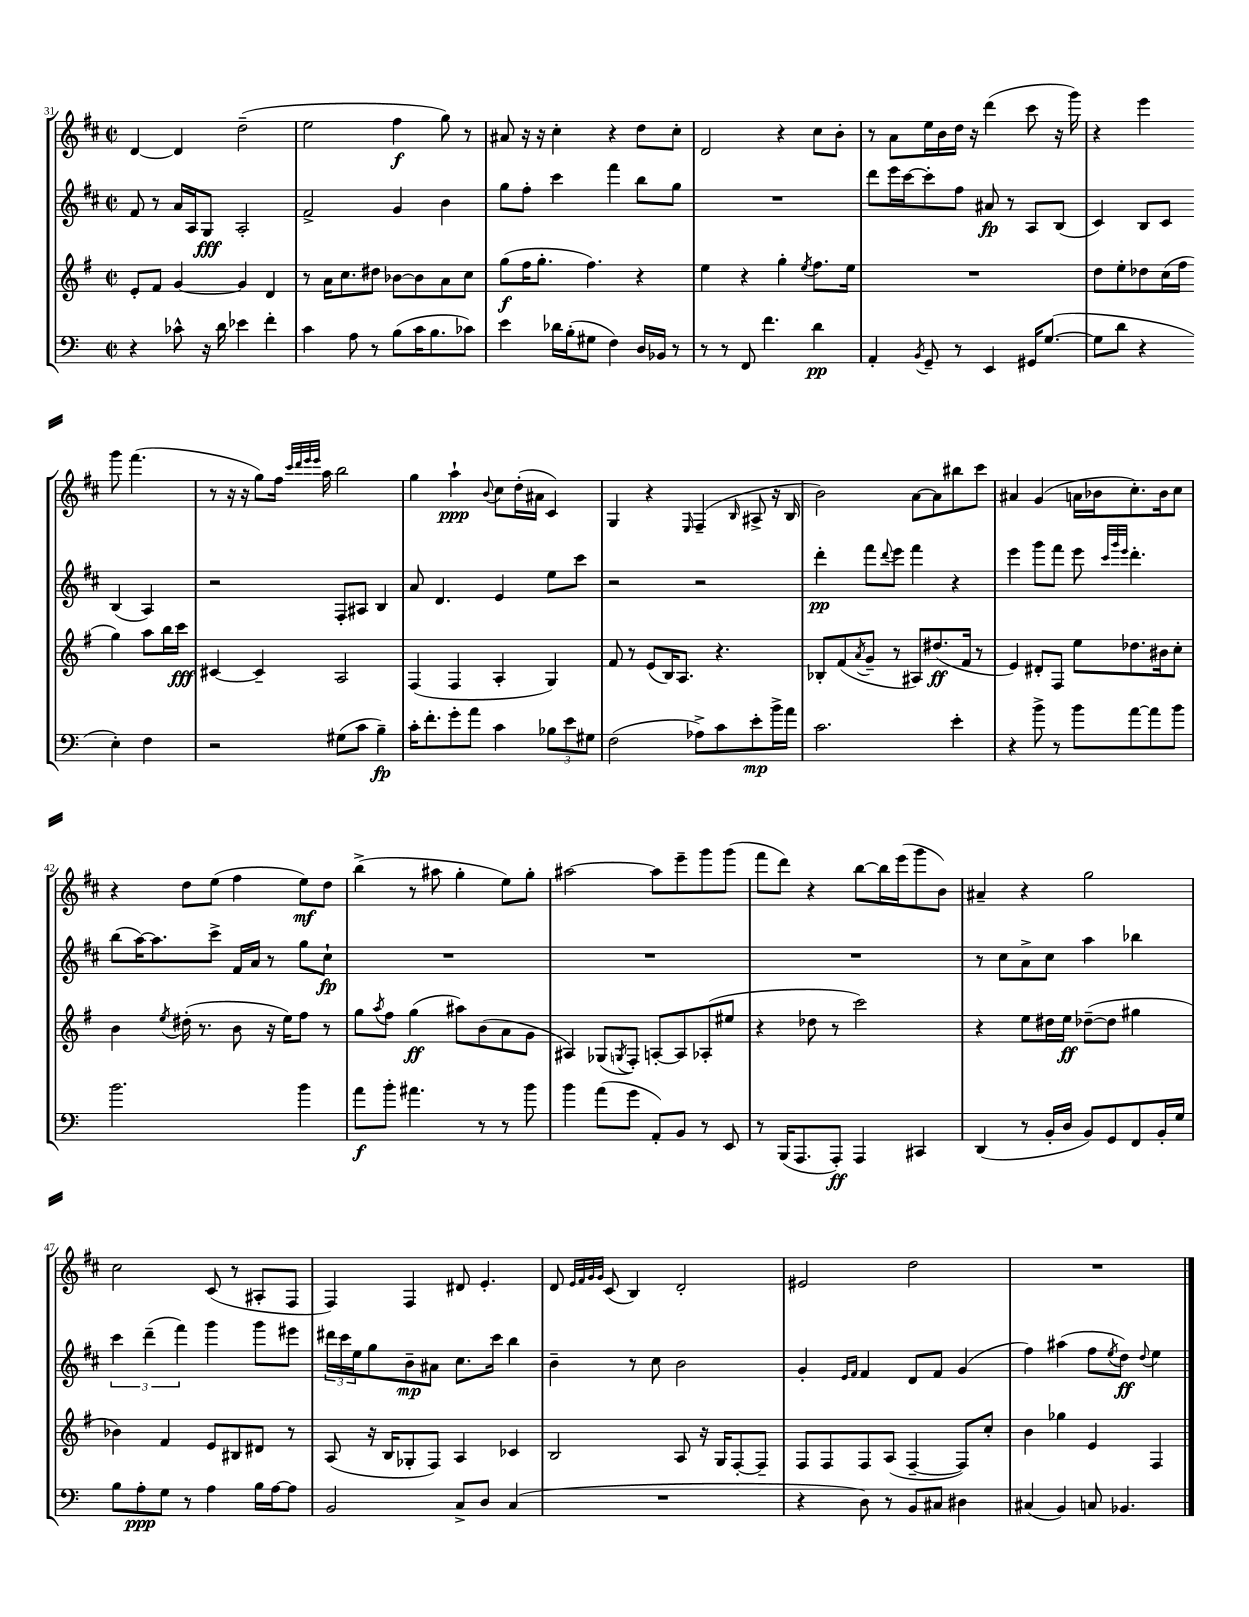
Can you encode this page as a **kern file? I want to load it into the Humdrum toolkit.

**kern	**dynam	**kern	**dynam	**kern	**dynam	**kern	**dynam
*part4	*part4	*part3	*part3	*part2	*part2	*part1	*part1
*staff4	*staff4	*staff3	*staff3	*staff2	*staff2	*staff1	*staff1
*clefF4	*	*clefG2	*	*clefG2	*	*clefG2	*
*k[]	*	*k[f#]	*	*k[f#c#]	*	*k[f#c#]	*
*M2/2	*	*M2/2	*	*M2/2	*	*M2/2	*
*met(c|)	*	*met(c|)	*	*met(c|)	*	*met(c|)	*
=31	=31	=31	=31	=31	=31	=31	=31
4r	.	8e'/L	.	8f#/	.	[4d/	.
.	.	8f#/J	.	8r	.	.	.
8c-X^^\	.	[4g/	.	16a/LL	.	4d/]	.
.	.	.	.	16A/J	.	.	.
16r	.	.	.	8G/J	fff	.	.
16d\	.	.	.	.	.	.	.
4e-X\	.	4g/]	.	2A'/	.	(2dd~\	.
4f'\	.	4d/	.	.	.	.	.
=32	=32	=32	=32	=32	=32	=32	=32
4c\	.	8r	.	2f#^/	.	2ee\	.
.	.	16a\KL	.	.	.	.	.
.	.	8.cc\	.	.	.	.	.
8A\	.	.	.	.	.	.	.
8r	.	8dd#X\J	.	.	.	.	.
(8B\L	.	[8b-X\L	.	4g/	.	4ff#\	f
16c\K	.	8b-\]	.	.	.	.	.
8.B\	.	.	.	.	.	.	.
.	.	8a\	.	4b\	.	8gg\)	.
8c-X\J)	.	8cc\J	.	.	.	8r	.
=33	=33	=33	=33	=33	=33	=33	=33
4e\	.	(8gg\L	f	8gg\L	.	8a#X/	.
.	.	16ff#\K	.	8ff#'\J	.	16r	.
.	.	8.gg'\J	.	.	.	16r	.
16d-X\LL	.	.	.	4ccc#\	.	4cc#'\	.
(16B'\J	.	.	.	.	.	.	.
8G#X\J	.	4.ff#\)	.	.	.	.	.
4F\)	.	.	.	4fff#\	.	4r	.
16D/LL	.	4r	.	8bb\L	.	8dd\L	.
16BB-X/JJ	.	.	.	.	.	.	.
8r	.	.	.	8gg\J	.	8cc#'\J	.
=34	=34	=34	=34	=34	=34	=34	=34
8r	.	4ee\	.	1r	.	2d/	.
8r	.	.	.	.	.	.	.
8FF/	.	4r	.	.	.	.	.
4.f\	.	.	.	.	.	.	.
.	.	4gg'\	.	.	.	4r	.
.	.	8qee/	.	.	.	.	.
4d\	pp	8.ff#\L	.	.	.	8cc#\L	.
.	.	.	.	.	.	8b'\J	.
.	.	16ee\Jk	.	.	.	.	.
=35	=35	=35	=35	=35	=35	=35	=35
4AA'/	.	1r	.	8ddd\L	.	8r	.
.	.	.	.	16eee\L	.	8a\L	.
.	.	.	.	[16ccc#\J	.	.	.
8qBB/	.	.	.	.	.	.	.
8GG~/	.	.	.	8ccc#'\]	.	16ee\L	.
.	.	.	.	.	.	16b\	.
8r	.	.	.	8ff#\J	.	16dd\JJ	.
.	.	.	.	.	.	16r	.
4EE/	.	.	.	8a#X/	fp	(4ddd\	.
.	.	.	.	8r	.	.	.
16GG#X/KL	.	.	.	8A/L	.	8ccc#\	.
([8.G/J	.	.	.	.	.	.	.
.	.	.	.	(8B/J	.	16r	.
.	.	.	.	.	.	16ggg\)	.
=36	=36	=36	=36	=36	=36	=36	=36
8G\L]	.	8dd\L	.	4c#/)	.	4r	.
8d\J	.	8ee'\	.	.	.	.	.
4r	.	8dd-X\	.	8B/L	.	4eee\	.
.	.	(16cc\L	.	8c#/J	.	.	.
.	.	16ff#\JJ	.	.	.	.	.
4E'\)	.	4gg\)	.	(4B/	.	8ggg\	.
.	.	.	.	.	.	(4.fff#\	.
4F\	.	8aa\L	.	4A/)	.	.	.
.	.	16bb\L	.	.	.	.	.
.	.	16ccc\JJ	fff	.	.	.	.
!!LO:LB:g=z
=37	=37	=37	=37	=37	=37	=37	=37
2r	.	[4c#X/	.	2r	.	8r	.
.	.	.	.	.	.	16r	.
.	.	.	.	.	.	16r	.
.	.	4c#~/]	.	.	.	8gg\L)	.
.	.	.	.	.	.	16ff#\Jk	.
.	.	.	.	.	.	32qqccc#/LLL	.
.	.	.	.	.	.	32qqddd/	.
.	.	.	.	.	.	32qqeee/	.
.	.	.	.	.	.	32qqeee/JJJ	.
.	.	.	.	.	.	16aa\	.
(8G#X\L	.	2A/	.	8F#'/L	.	2bb\	.
8c\J	.	.	.	8A#X/J	.	.	.
4B~\)	fp	.	.	4B/	.	.	.
=38	=38	=38	=38	=38	=38	=38	=38
16c'\KL	.	(4F#/	.	8a/	.	4gg\	.
8.f'\	.	.	.	.	.	.	.
.	.	.	.	4.d/	.	.	.
8g'\	.	4F#/	.	.	.	4aa`\	ppp
8a\J	.	.	.	.	.	.	.
.	.	.	.	.	.	8qqb/	.
4c\	.	4A'/	.	4e/	.	8cc#\L	.
.	.	.	.	.	.	(16dd'\L	.
.	.	.	.	.	.	16a#X\JJ	.
12B-X\L	.	4G/)	.	8ee\L	.	4c#/)	.
12e\	.	.	.	.	.	.	.
.	.	.	.	8ccc#\J	.	.	.
12G#X\J	.	.	.	.	.	.	.
=39	=39	=39	=39	=39	=39	=39	=39
(2F\	.	8f#/	.	2r	.	4G/	.
.	.	8r	.	.	.	.	.
.	.	(8e/L	.	.	.	4r	.
.	.	16B/K)	.	.	.	.	.
.	.	8.A/J	.	.	.	.	.
.	.	.	.	.	.	16qqE/	.
8A-X^\L)	.	.	.	2r	.	(4F#~/	.
8c\	.	4.r	.	.	.	.	.
.	.	.	.	.	.	16qqB/	.
8e'\	mp	.	.	.	.	8A#X^/	.
16b^\L	.	.	.	.	.	16r	.
16a\JJ	.	.	.	.	.	16B/	.
=40	=40	=40	=40	=40	=40	=40	=40
2.c\	.	8B-X'/L	.	4ddd'\	pp	2b\)	.
.	.	(8f#/	.	.	.	.	.
.	.	8qa/	.	.	.	.	.
.	.	8g~/J	.	8fff#\L	.	.	.
.	.	.	.	8qqddd/	.	.	.
.	.	8r	.	8eee\J	.	.	.
.	.	8A#X/L)	.	4fff#\	.	[8a\L	.
.	.	(8.dd#X/	ff	.	.	8a\]	.
4e'\	.	.	.	4r	.	8bb#X\	.
.	.	16f#/Jk	.	.	.	.	.
.	.	8r	.	.	.	8ccc#\J	.
=41	=41	=41	=41	=41	=41	=41	=41
4r	.	4e/)	.	4eee\	.	4a#X/	.
8b^\	.	8d#X'/L	.	8ggg\L	.	(4g/	.
8r	.	8F#/J	.	8fff#\J	.	.	.
8b\L	.	8ee\L	.	8eee\	.	16an\LL	.
.	.	.	.	.	.	16b-X\J	.
.	.	.	.	32qqccc#/LLL	.	.	.
.	.	.	.	32qqggg/	.	.	.
.	.	.	.	32qqeee/JJJ	.	.	.
[8a\	.	8.dd-X\	.	4.ddd'\	.	8.cc#'\)	.
8a\]	.	.	.	.	.	.	.
.	.	16b#X\k	.	.	.	16b-\k	.
8b\J	.	8cc'\J	.	.	.	8cc#\J	.
!!LO:LB:g=z
=42	=42	=42	=42	=42	=42	=42	=42
2.b\	.	4b\	.	(8bb\L	.	4r	.
.	.	.	.	[16aa\K)	.	.	.
.	.	.	.	8.aa\]	.	.	.
.	.	8qee/	.	.	.	.	.
.	.	(16dd#X'\	.	.	.	8dd\L	.
.	.	8.r	.	.	.	.	.
.	.	.	.	8ccc#^\J	.	(8ee\J	.
.	.	8b\	.	16f#/LL	.	4ff#\	.
.	.	.	.	16a/JJ	.	.	.
.	.	16r	.	8r	.	.	.
.	.	16ee\KL)	.	.	.	.	.
4b\	.	8ff#\J	.	8gg\L	.	8ee\L)	mf
.	.	8r	.	8cc#`\J	fp	8dd\J	.
=43	=43	=43	=43	=43	=43	=43	=43
8a\L	f	8gg\L	.	1r	.	(4bb^\	.
.	.	8qaa/	.	.	.	.	.
8b'\J	.	8ff#\J	.	.	.	.	.
4.a#X\	.	(4gg\	ff	.	.	8r	.
.	.	.	.	.	.	8aa#X\	.
.	.	8aa#X\L)	.	.	.	4gg'\	.
8r	.	(8b\	.	.	.	.	.
8r	.	8a\	.	.	.	8ee\L)	.
8b\	.	8g\J	.	.	.	8gg'\J	.
=44	=44	=44	=44	=44	=44	=44	=44
4b\	.	4A#X/)	.	1r	.	[2aa#X\	.
(8a\L	.	(8G-X/L	.	.	.	.	.
.	.	8qGn/	.	.	.	.	.
8g\J	.	8F#'/J)	.	.	.	.	.
8AA'/L)	.	[8An'/L	.	.	.	8aa#\L]	.
8BB/J	.	8A/]	.	.	.	8eee~\	.
8r	.	(8A-X'/	.	.	.	8ggg\	.
8EE/	.	8ee#X/J	.	.	.	(8ggg\J	.
=45	=45	=45	=45	=45	=45	=45	=45
8r	.	4r	.	1r	.	8fff#\L	.
(16BBB/KL	.	.	.	.	.	8ddd\J)	.
8.AAA/	.	.	.	.	.	.	.
.	.	8dd-X\	.	.	.	4r	.
8AAA'/J)	ff	8r	.	.	.	.	.
4AAA/	.	2ccc\)	.	.	.	[8bb\L	.
.	.	.	.	.	.	16bb\L]	.
.	.	.	.	.	.	(16eee\J	.
4CC#X/	.	.	.	.	.	8ggg\	.
.	.	.	.	.	.	8b\J)	.
=46	=46	=46	=46	=46	=46	=46	=46
(4DD/	.	4r	.	8r	.	4a#X~/	.
.	.	.	.	8cc#\L	.	.	.
8r	.	8ee\L	.	8a^\	.	4r	.
16BB'/LL	.	16dd#X\L	.	8cc#\J	.	.	.
16D/JJ	.	16ee\JJ	ff	.	.	.	.
8BB/L)	.	([8dd-X~\L	.	4aa\	.	2gg\	.
8GG/	.	8dd-\J]	.	.	.	.	.
8FF/	.	4gg#X\	.	4bb-X\	.	.	.
16BB'/L	.	.	.	.	.	.	.
16G/JJ	.	.	.	.	.	.	.
!!LO:LB:g=z
=47	=47	=47	=47	=47	=47	=47	=47
8B\L	.	4b-X\)	.	6ccc#\	.	2cc#\	.
8A'\	ppp	.	.	.	.	.	.
.	.	.	.	(6ddd~\	.	.	.
8G\J	.	4f#/	.	.	.	.	.
.	.	.	.	6fff#\)	.	.	.
8r	.	.	.	.	.	.	.
4A\	.	8e/L	.	4ggg\	.	(8c#/	.
.	.	8B#X/	.	.	.	8r	.
16B\LL	.	8d#X/J	.	8ggg\L	.	8A#X'/L	.
[16A\J	.	.	.	.	.	.	.
8A\J]	.	8r	.	8eee#X\J	.	8F#/J	.
=48	=48	=48	=48	=48	=48	=48	=48
2BB/	.	(8A/	.	24ddd#X\LL	.	4F#/)	.
.	.	.	.	24ccc#\	.	.	.
.	.	.	.	24ee\J	.	.	.
.	.	16r	.	8gg\	.	.	.
.	.	16B/KL	.	.	.	.	.
.	.	8G-X'/	.	8b~\	mp	4F#/	.
.	.	8F#/J)	.	8a#X\J	.	.	.
8C^/L	.	4A/	.	8.cc#\L	.	8d#X/	.
8D/J	.	.	.	.	.	4.e'/	.
.	.	.	.	16ccc#\Jk	.	.	.
(4C/	.	4c-X/	.	4bb\	.	.	.
=49	=49	=49	=49	=49	=49	=49	=49
1r	.	2B/	.	4b~\	.	8d/	.
.	.	.	.	.	.	32qqe/LLL	.
.	.	.	.	.	.	32qqf#/	.
.	.	.	.	.	.	32qqg/	.
.	.	.	.	.	.	32qqg/JJJ	.
.	.	.	.	.	.	(8c#/	.
.	.	.	.	8r	.	4B/)	.
.	.	.	.	8cc#\	.	.	.
.	.	8A/	.	2b\	.	2d'/	.
.	.	16r	.	.	.	.	.
.	.	16G/KL	.	.	.	.	.
.	.	[8F#'/	.	.	.	.	.
.	.	8F#~/J]	.	.	.	.	.
=50	=50	=50	=50	=50	=50	=50	=50
4r	.	8F#/L	.	4g'/	.	2e#X/	.
.	.	8F#/	.	.	.	.	.
.	.	.	.	16qqe/LL	.	.	.
.	.	.	.	16qqf#/JJ	.	.	.
8D\)	.	8F#/	.	4f#/	.	.	.
8r	.	(8A/J	.	.	.	.	.
8BB/L	.	[4F#~/	.	8d/L	.	2dd\	.
8C#X/J	.	.	.	8f#/J	.	.	.
4D#X\	.	8F#/L])	.	(4g/	.	.	.
.	.	8cc'/J	.	.	.	.	.
=51	=51	=51	=51	=51	=51	=51	=51
(4C#X/	.	4b\	.	4ff#\)	.	1r	.
4BB/)	.	4gg-X\	.	(4aa#X\	.	.	.
8Cn/	.	4e/	.	8ff#\L	.	.	.
.	.	.	.	8qee/	.	.	.
4.BB-X/	.	.	.	8dd\J)	ff	.	.
.	.	.	.	8qqdd/	.	.	.
.	.	4F#/	.	4ee\	.	.	.
==	==	==	==	==	==	==	==
*-	*-	*-	*-	*-	*-	*-	*-
